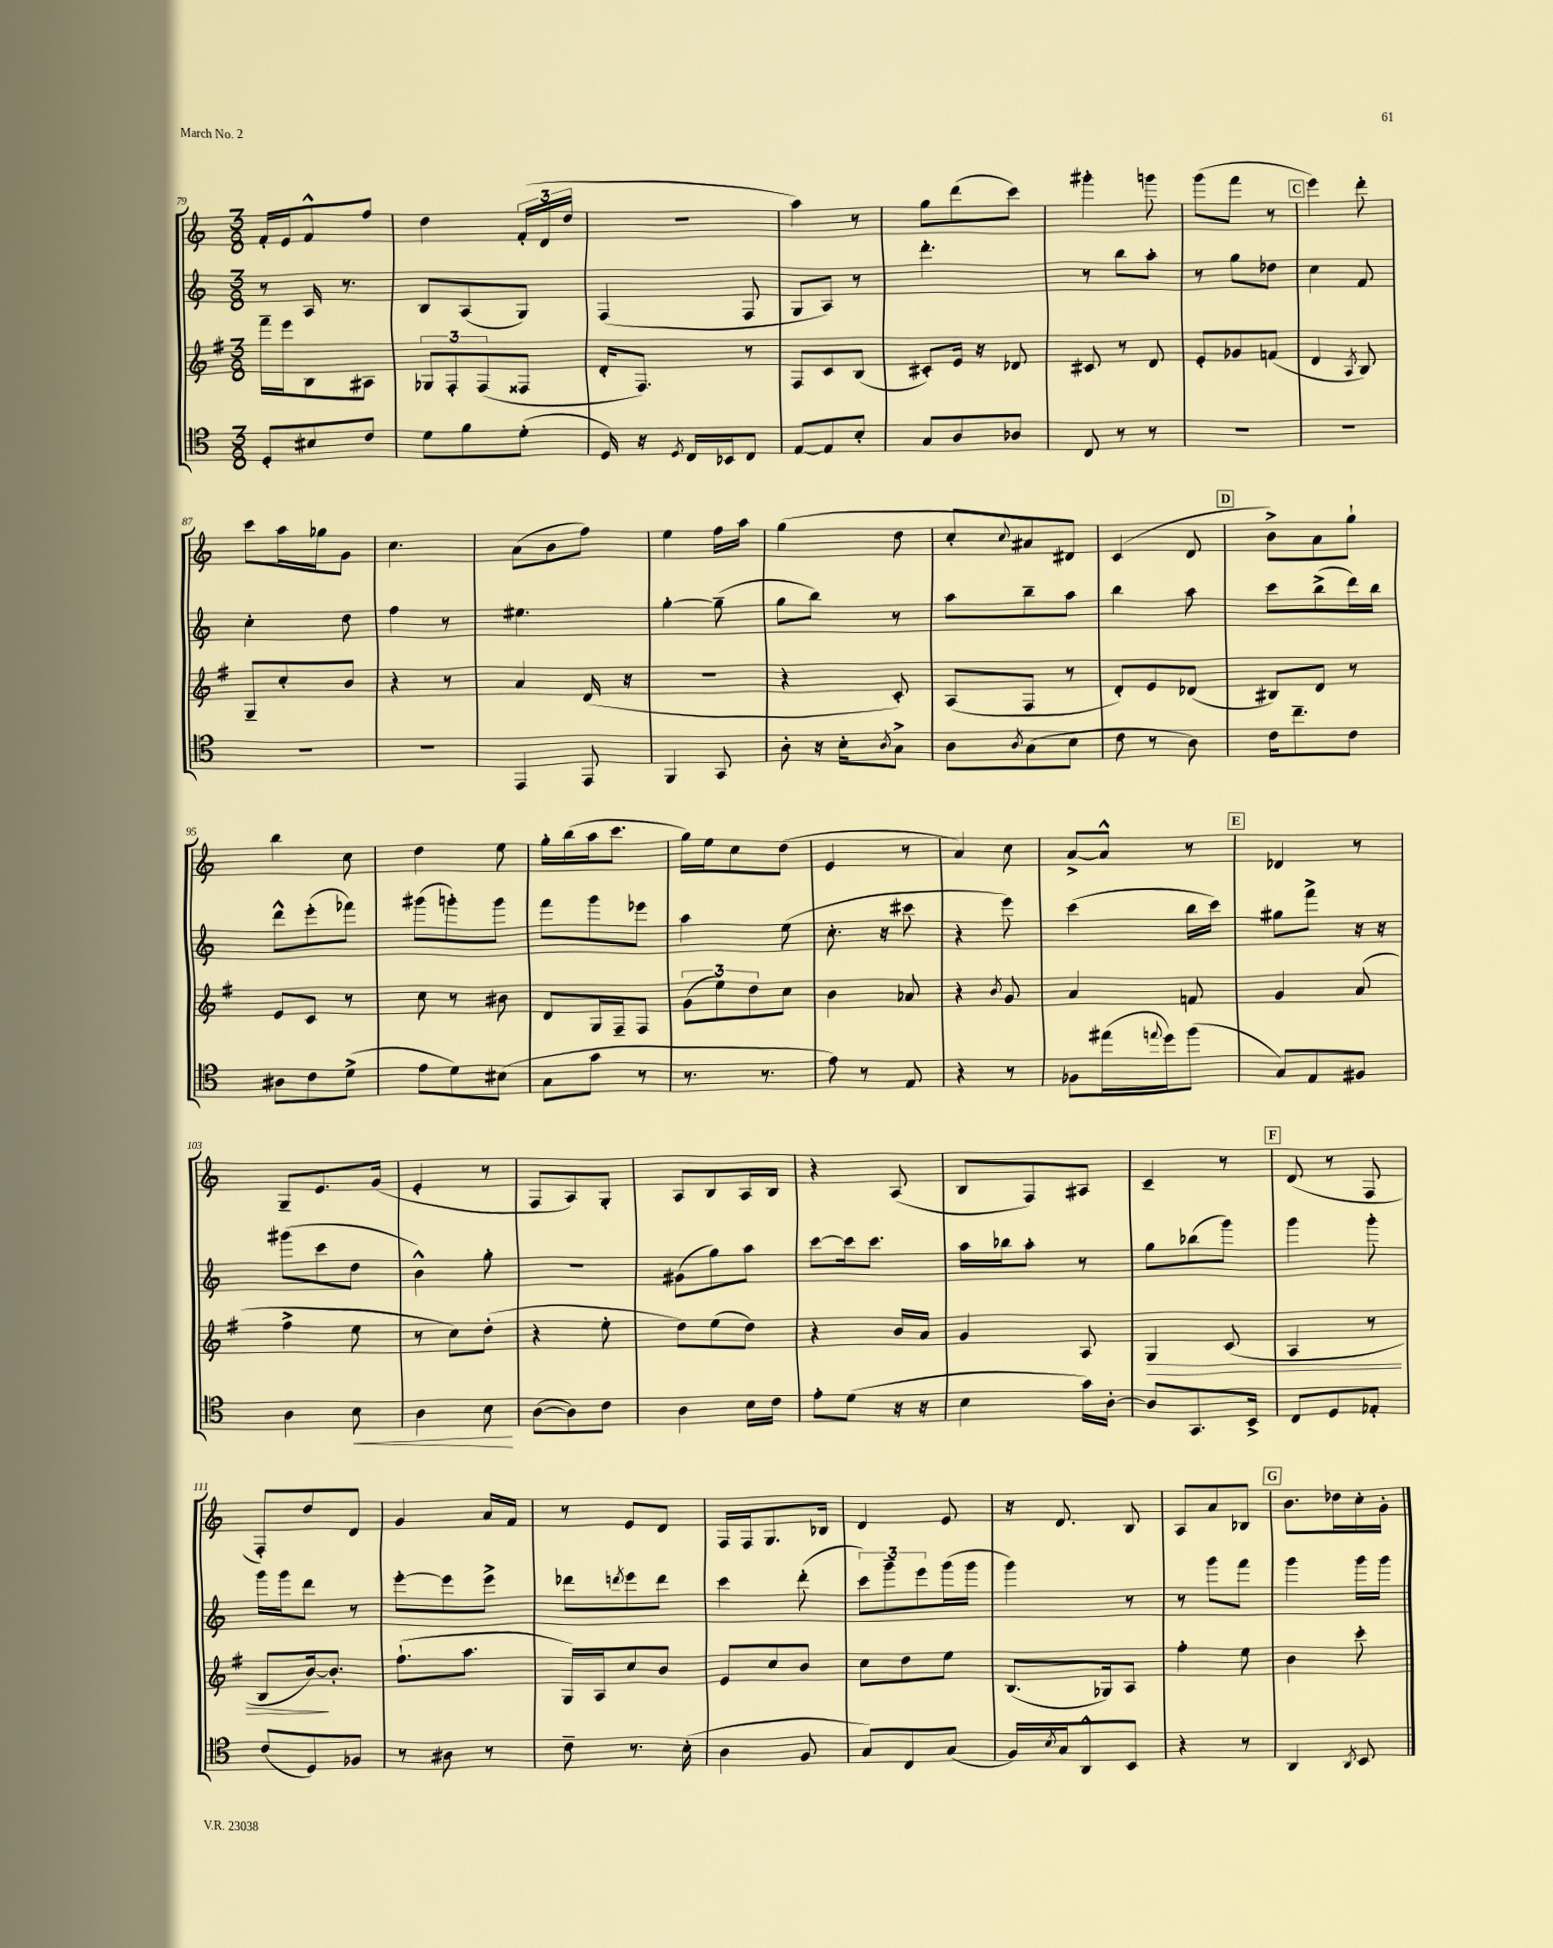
<<
\new StaffGroup <<
\new Staff = "s0" {
    \clef treble \key c \major \numericTimeSignature \time 3/8
    f'16-. e'16 f'8-^ f''8 |
    d''4 \tuplet 3/2 { f'16-.( d'16 d''16 } |
    R4. |
    a''4) r8 |
    g''8 d'''8( c'''8) |
    gis'''4-. g'''8 |
    g'''8( f'''8 r8 |
    \mark \markup { \box "C" } e'''4) d'''8-. |
    c'''8 a''16 ges''16 g'8 |
    c''4. |
    a'8( b'8 f''8) |
    e''4 f''16 a''16 |
    g''4( d''8 |
    c''8-. \appoggiatura { c''8 } ais'8) dis'8 |
    c'4( d'8 |
    \mark \markup { \box "D" } b'8->) a'8 g''8-! |
    b''4 c''8 |
    d''4 e''8 |
    g''16-. b''16( a''16 c'''8. |
    g''16) e''16 c''8 d''8( |
    e'4 r8 |
    a'4) c''8 |
    a'8~-> a'8-^ r8 |
    \mark \markup { \box "E" } des'4 r8 |
    g8-- e'8. g'16( |
    e'4-. r8 |
    f8 a8) g8-. |
    a8 b8 a16 b16 |
    r4 a8( |
    b8 f8) ais8 |
    c'4-- r8 |
    \mark \markup { \box "F" } d'8( r8 f8 |
    f8-.) d''8 d'8 |
    g'4 a'16 f'16 |
    r8 e'8 d'8 |
    f16 f16 g8. bes16 |
    d'4 e'8 |
    r16 d'8. b8 |
    a8 a'8 bes8 |
    \mark \markup { \box "G" } b'8. des''16 c''16-. g'16-. \bar "|." |
}
\new Staff = "s1" {
    \clef treble \key c \major \numericTimeSignature \time 3/8
    r8 a16 r8. |
    b8 a8( g8) |
    f4( f8 |
    g8 a8) r8 |
    d'''4.-. |
    r8 b''8 a''8-. |
    r8 g''8 des''8 |
    \mark \markup { \box "C" } c''4 f'8 |
    c''4-. d''8 |
    f''4 r8 |
    eis''4. |
    g''4~-. g''8--( |
    g''8 b''8) r8 |
    a''8 b''8-- a''8 |
    b''4 a''8 |
    \mark \markup { \box "D" } c'''8 b''8->( d'''16) b''16 |
    d'''8-^ e'''8-.( fes'''8) |
    gis'''8( g'''8-.) g'''8 |
    f'''8 g'''8 ees'''8 |
    a''4 e''8( |
    c''8.-. r16 cis'''8 |
    r4 e'''8) |
    c'''4( b''16 c'''16) |
    \mark \markup { \box "E" } gis''8 f'''8-> r16 r16 |
    gis'''8( c'''8 d''8 |
    b'4-^) g''8-. |
    R4. |
    gis'8( g''8) a''8 |
    c'''8~ c'''16 c'''8. |
    a''16 bes''16 a''8-. r8 |
    g''8 bes''8( g'''8) |
    \mark \markup { \box "F" } g'''4 g'''8-. |
    g'''16 g'''16 d'''8 r8 |
    e'''8~-. e'''8 e'''8-> |
    des'''8 \acciaccatura { d'''8 } e'''8 d'''8 |
    c'''4 d'''8-.( |
    \tuplet 3/2 { c'''8) g'''8-- e'''8 } g'''16( g'''16 |
    g'''4) r8 |
    r8 g'''8 f'''8 |
    \mark \markup { \box "G" } g'''4 g'''16 g'''16 \bar "|." |
}
\new Staff = "s2" {
    \clef treble \key g \major \numericTimeSignature \time 3/8
    fis'''16-- e'''16 b8 ais8 |
    \tuplet 3/2 { ges8 fis8-. fis8( } fisis8 |
    d'16-. fis8.) r8 |
    fis8 c'8 b8( |
    cis'8-.) e'16 r16 des'8 |
    cis'8 r8 d'8 |
    e'8-. ges'8 f'8( |
    \mark \markup { \box "C" } d'4 \acciaccatura { a8 } b8) |
    g8-- c''8-. b'8 |
    r4 r8 |
    a'4 d'16( r16 |
    R4. |
    r4 c'8-.) |
    a8( fis8 r8 |
    d'8-.) e'8 des'8( |
    \mark \markup { \box "D" } bis8) d'8 r8 |
    e'8 c'8 r8 |
    c''8 r8 bis'8 |
    d'8 g16 fis16-- fis8 |
    \tuplet 3/2 { g'8( e''8) d''8 } c''8 |
    b'4 aes'8 |
    r4 \acciaccatura { b'8 } g'8 |
    a'4 f'8 |
    \mark \markup { \box "E" } g'4 a'8( |
    fis''4-> e''8 |
    r8 c''8) d''8-.( |
    r4 e''8-. |
    d''8) e''8( d''8) |
    r4 b'16 a'16 |
    g'4 a8 |
    g4\> c'8( |
    \mark \markup { \box "F" } a4 r8 |
    b8 b'16~\!) b'8.-. |
    fis''8.-!( a''8. |
    g16) a16 c''8 b'8 |
    e'8 c''8 b'8 |
    c''8 d''8 e''8 |
    b8.( ges16) a8 |
    fis''4-. e''8 |
    \mark \markup { \box "G" } b'4 c'''8-. \bar "|." |
}
\new Staff = "s3" {
    \clef tenor \key c \major \numericTimeSignature \time 3/8
    d8-. bis8 c'8 |
    d'8 f'8 d'8-.( |
    d16) r16 \acciaccatura { d8 } c16 bes,16 c8 |
    e8~ e8 b8-. |
    g8 a8 aes8 |
    c8 r8 r8 |
    R4. |
    \mark \markup { \box "C" } R4. |
    R4. |
    R4. |
    e,4 e,8 |
    f,4 g,8 |
    a8-. r16 b16-. \acciaccatura { a8 } g8-> |
    a8 \acciaccatura { a8 } g8( b8 |
    c'8 r8 a8) |
    \mark \markup { \box "D" } c'16 c''8.-- c'8 |
    ais8 c'8 d'8->( |
    e'8 d'8) bis8( |
    g8 g'8 r8 |
    r8. r8. |
    e'8) r8 e8 |
    r4 r8 |
    fes8 eis''16( \appoggiatura { e''8 } d''16) f''8( |
    \mark \markup { \box "E" } g8) e8 fis8 |
    a4 b8\< |
    a4 b8\! |
    a8~( a8) c'8 |
    a4 b16 c'16 |
    e'8-. d'8( r16 r16 |
    b4 g'16) a16~-. |
    a8 g,8. b,16-> |
    \mark \markup { \box "F" } c8 d8 ees8-. |
    c'8( d8) fes8 |
    r8 ais8 r8 |
    c'8-- r8. b16-.( |
    a4 f8 |
    g8) c8 g8( |
    f16) \acciaccatura { b8 } g16 a,8-^ b,8 |
    r4 r8 |
    \mark \markup { \box "G" } a,4 \acciaccatura { a,8 } b,8 \bar "|." |
}
>>
>>
\layout { \context { \Score currentBarNumber = #79 } }
